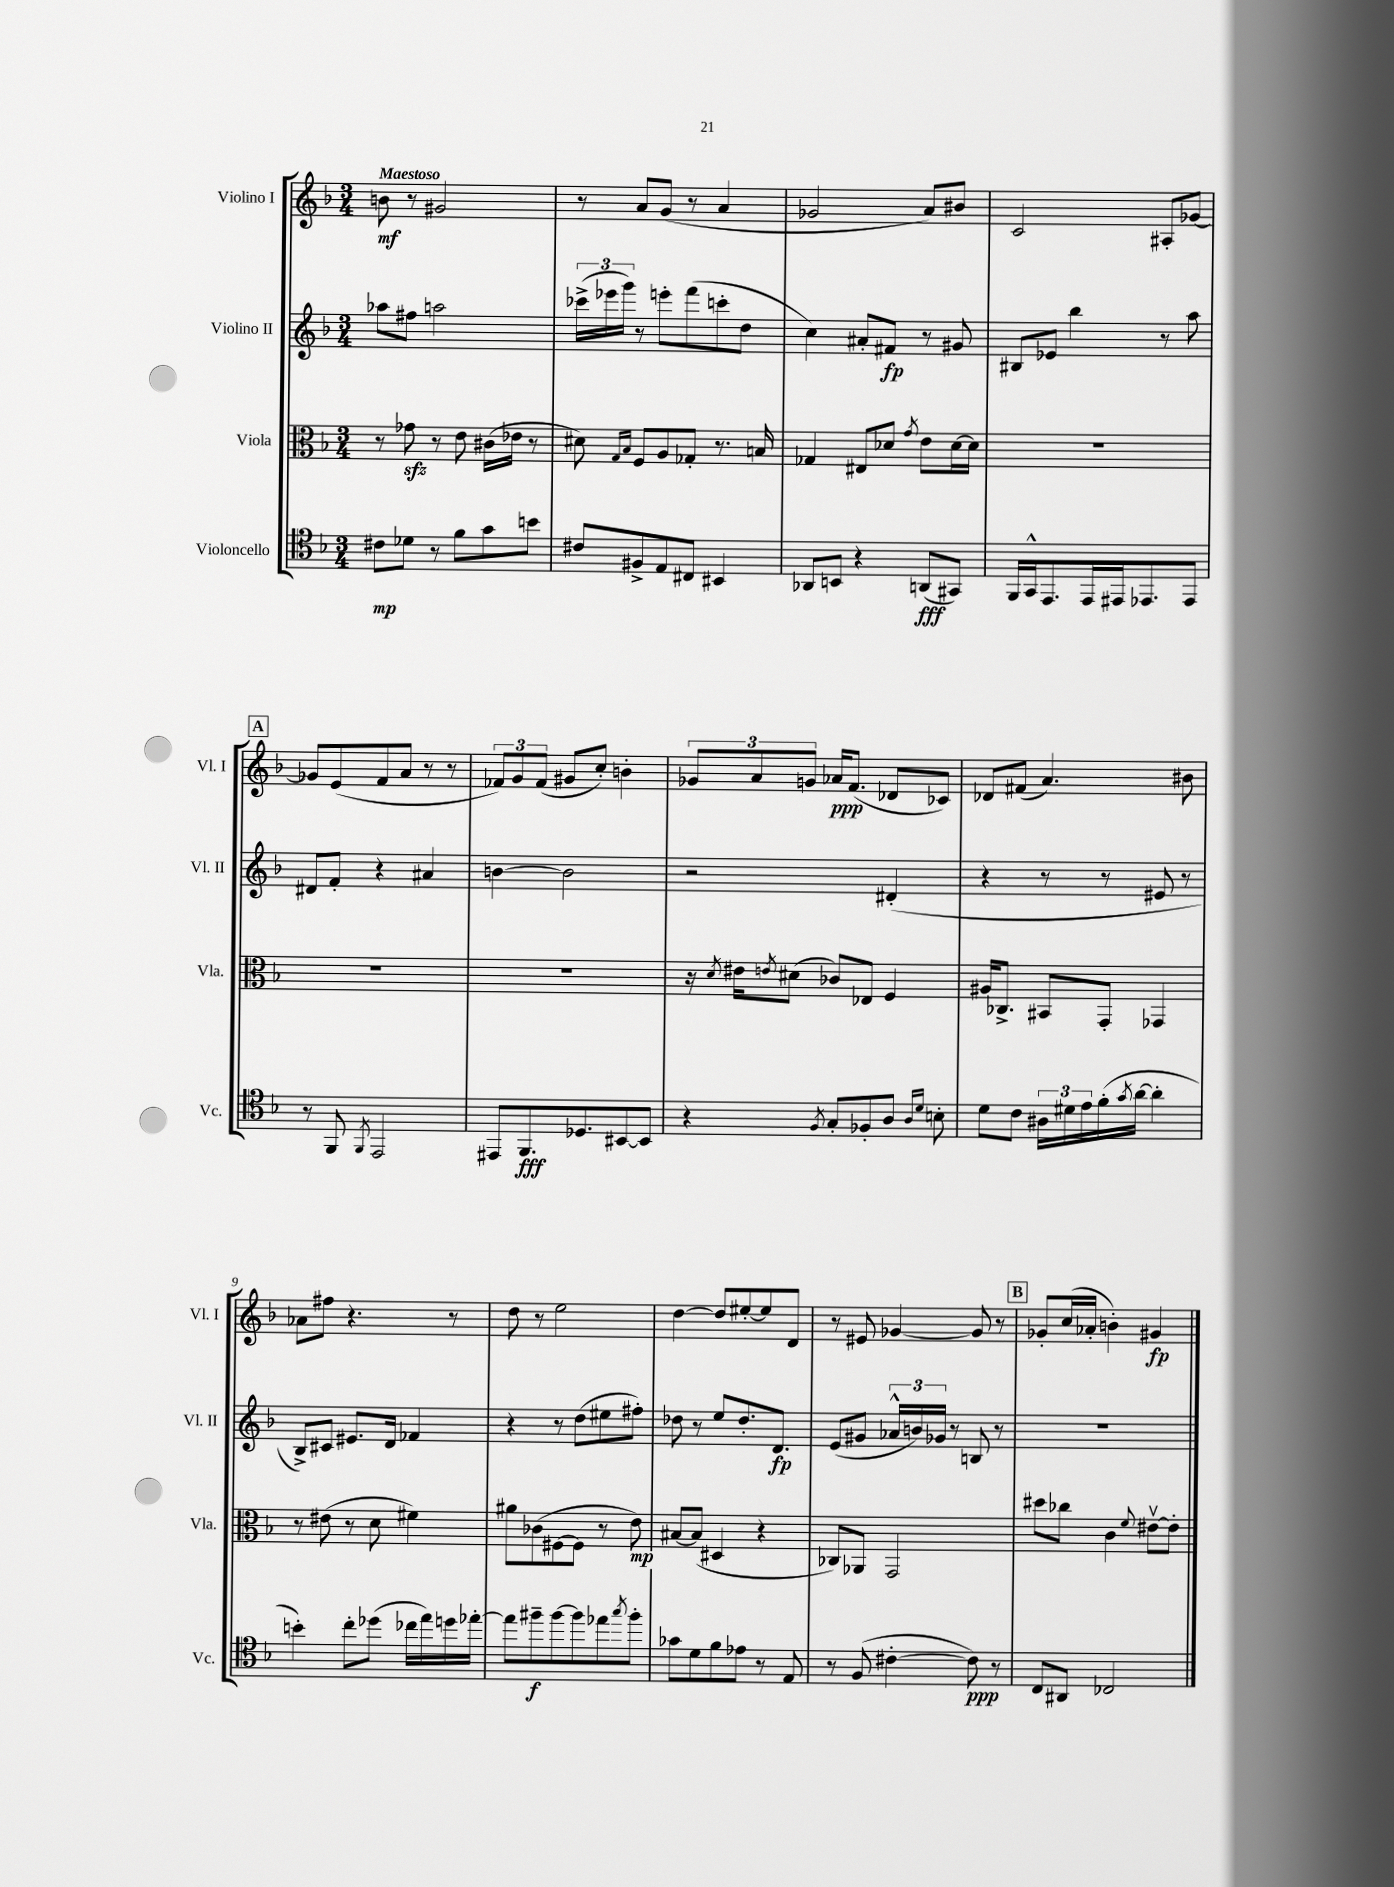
<<
\new StaffGroup <<
\new Staff = "s0" \with { instrumentName = "Violino I" shortInstrumentName = "Vl. I" } {
    \clef treble \key f \major \numericTimeSignature \time 3/4 \tempo "Maestoso"
    b'8\mf r8 gis'2 |
    r8 a'8 g'8( r8 a'4 |
    ges'2 a'8) bis'8 |
    c'2 ais8-. ges'8~ |
    \mark \markup { \box "A" } ges'8 e'8( f'8 a'8 r8 r8 |
    \tuplet 3/2 { fes'8) g'8 fes'8( } gis'8 c''8-.) b'4-. |
    \tuplet 3/2 { ges'8 a'8 g'8 } aes'16\ppp f'8.( des'8 ces'8) |
    des'8 fis'8( a'4.) bis'8 |
    aes'8 fis''8 r4. r8 |
    d''8 r8 e''2 |
    d''4~ d''8 eis''8~-. eis''8 d'8 |
    r8 eis'8 ges'4~ ges'8 r8 |
    \mark \markup { \box "B" } ges'8-. c''16( aes'16-. b'4-.) gis'4\fp \bar "|." |
}
\new Staff = "s1" \with { instrumentName = "Violino II" shortInstrumentName = "Vl. II" } {
    \clef treble \key f \major \numericTimeSignature \time 3/4
    aes''8 fis''8 a''2 |
    \tuplet 3/2 { ces'''16->( ees'''16 g'''16) } r8 e'''8-. f'''8( c'''8-. d''8 |
    c''4) ais'8-. fis'8\fp r8 gis'8 |
    bis8 ees'8 bes''4 r8 a''8 |
    \mark \markup { \box "A" } dis'8 f'8-. r4 ais'4 |
    b'4~ b'2 |
    r2 dis'4-.( |
    r4 r8 r8 eis'8 r8 |
    bes8->) cis'8 eis'8. d'16 fes'4 |
    r4 r8 d''8( eis''8 fis''8-.) |
    des''8 r8 e''8 des''8.-. d'8.\fp |
    e'8( gis'8 \tuplet 3/2 { aes'16-^ b'16) ges'16 } r8 b8 r8 |
    \mark \markup { \box "B" } R2. \bar "|." |
}
\new Staff = "s2" \with { instrumentName = "Viola" shortInstrumentName = "Vla." } {
    \clef alto \key f \major \numericTimeSignature \time 3/4
    r8 ges'8\sfz r8 e'8 cis'16( ees'16 r8 |
    dis'8) \grace { g16 bes16 } f8 a8 ges8-. r8. b16 |
    ges4 eis8 des'8 \acciaccatura { g'8 } e'8 des'16~ des'16 |
    R2. |
    \mark \markup { \box "A" } R2. |
    R2. |
    r16 \acciaccatura { d'8 } eis'16 \acciaccatura { e'8 } dis'8( ces'8) ees8 f4 |
    ais16 ces8.-> bis,8 g,8-. ges,4 |
    r8 eis'8( r8 d'8 fis'4) |
    ais'8 ces'8( fis8~ fis8 r8 e'8\mp) |
    bis8~ bis8( dis4 r4 |
    ces8) aes,8 g,2 |
    \mark \markup { \box "B" } dis''8 ces''8 c'4 \appoggiatura { f'8 } eis'8~\upbow eis'8-. \bar "|." |
}
\new Staff = "s3" \with { instrumentName = "Violoncello" shortInstrumentName = "Vc." } {
    \clef tenor \key f \major \numericTimeSignature \time 3/4
    cis'8\mp des'8 r8 f'8 g'8 b'8 |
    cis'8 fis8-> e8 cis8 bis,4 |
    aes,8 b,8 r4 a,8\fff( gis,8) |
    f,16 g,16-^ e,8. e,16 eis,16 ees,8. ees,8 |
    \mark \markup { \box "A" } r8 f,8 \acciaccatura { f,8 } e,2 |
    eis,8 f,8.\fff des8. bis,8~ bis,8 |
    r4 \acciaccatura { f8 } g8-. fes8-. a8 \grace { a16 d'16 } b8-. |
    d'8 c'8 \tuplet 3/2 { ais16 dis'16 e'16 } f'16-.( \acciaccatura { g'8 } a'16~ a'4-. |
    b'4-.) c''8-. des''8( ces''16 e''16) d''16 ees''16~-. |
    ees''8 fis''8--\f fis''8~ fis''8 ees''8 \acciaccatura { g''8 } fis''8-. |
    ges'8 d'8 f'8 ees'8 r8 e8 |
    r8 f8( cis'4~-. cis'8\ppp) r8 |
    \mark \markup { \box "B" } c8 ais,8 ces2 \bar "|." |
}
>>
>>
